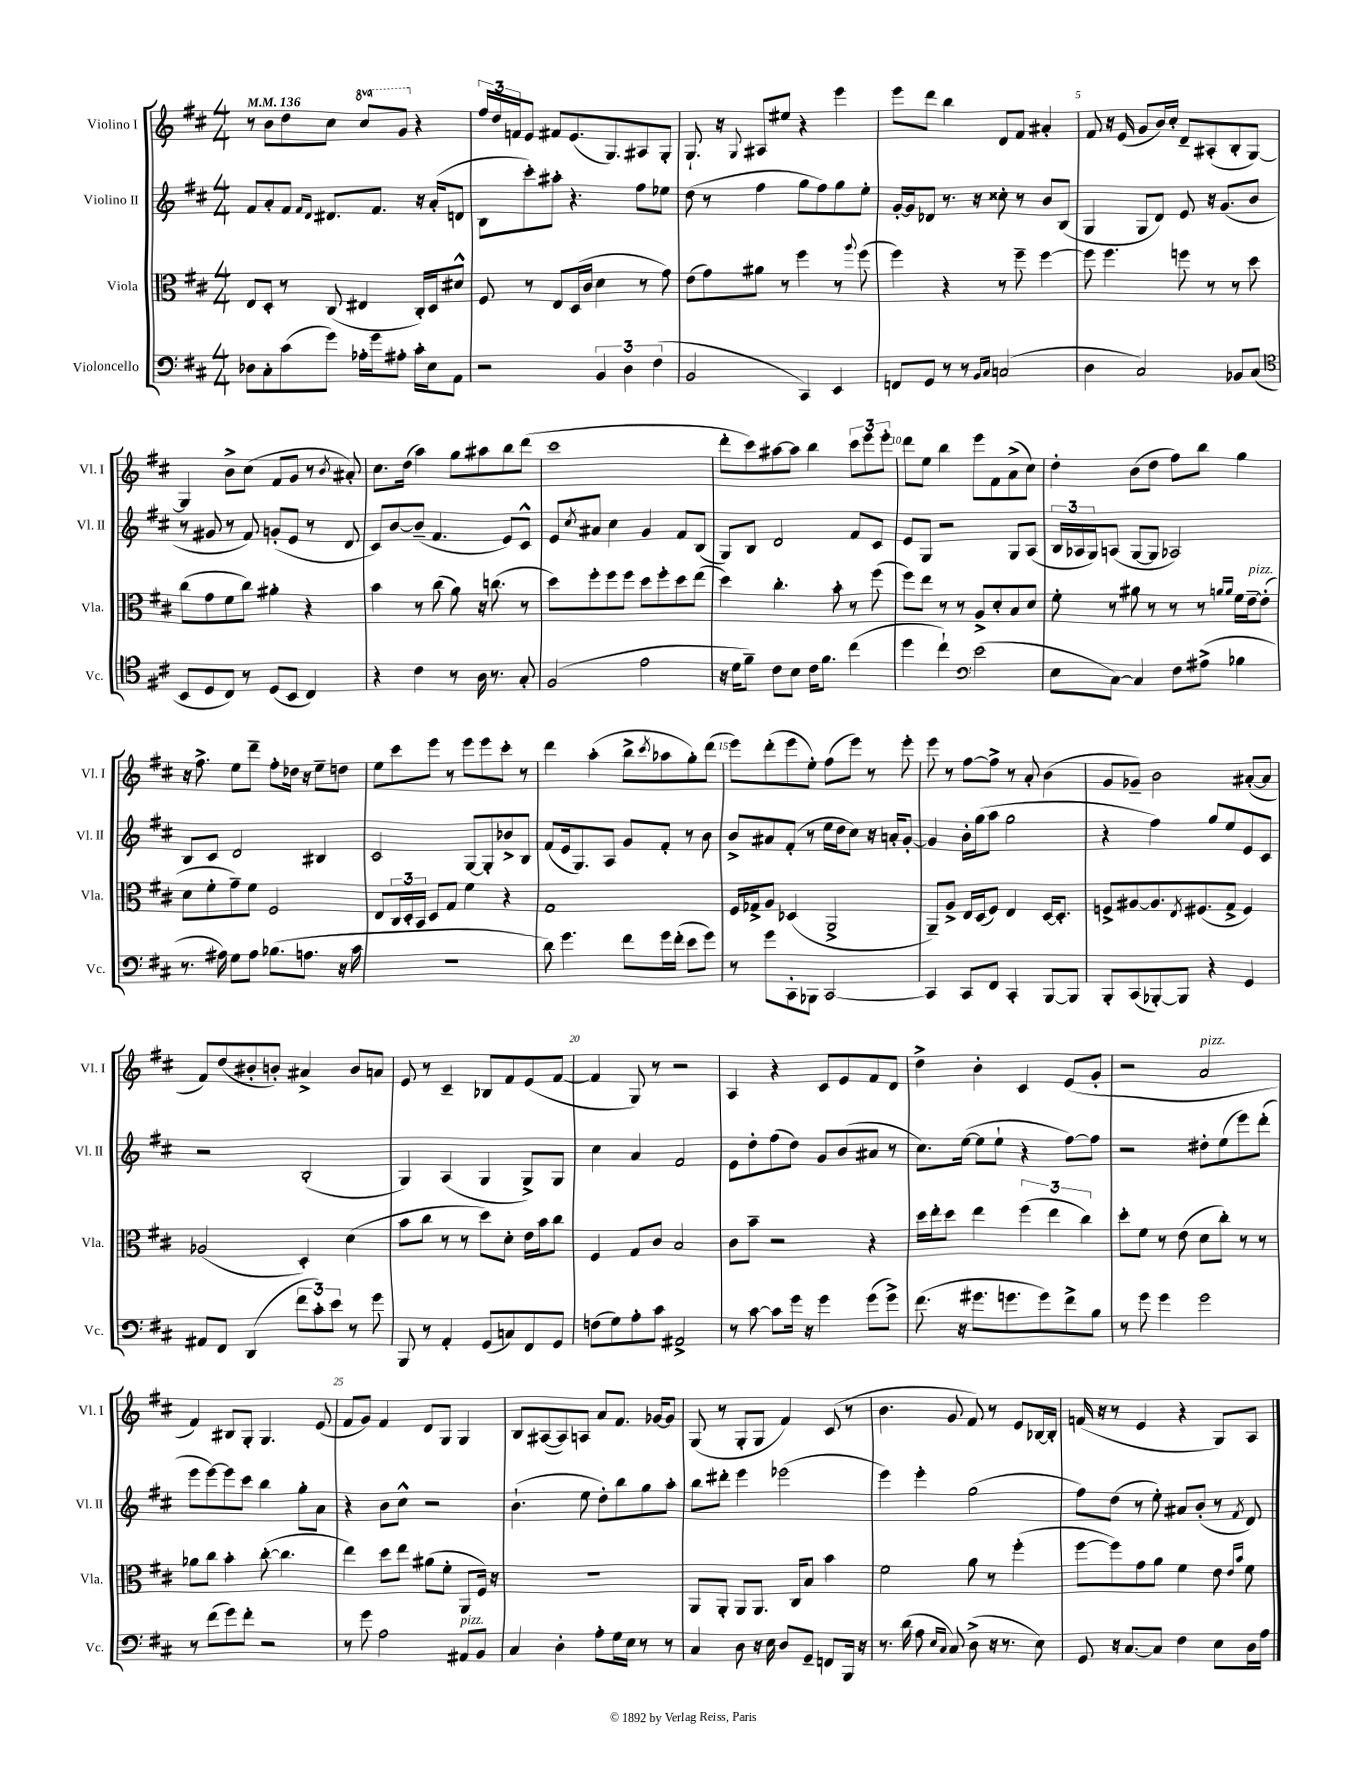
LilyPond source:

<<
\new StaffGroup <<
\new Staff = "s0" \with { instrumentName = "Violino I" shortInstrumentName = "Vl. I" } {
    \clef treble \key d \major \numericTimeSignature \time 4/4 \set Staff.ottavationMarkups = #ottavation-simple-ordinals \tempo 4 = 136
    r8 b'8 d''8 cis''8 \ottava #1 cis'''8 g''8 \ottava #0 r4 |
    \tuplet 3/2 { fis''16 d''16 f'16 } e'8 fis'8 e'8.( g8.) ais8 g8-. |
    g8.-! r16 \appoggiatura { g8 } ais8 eis''8 r4 e'''4 |
    e'''8 d'''8 b''4 d'8 fis'8 ais'4-. |
    fis'8 r16 e'16( g'8 b'16) cis''16-. d'8-- ais8-.( b8-. g8~) |
    g4 b'8-> cis''8( fis'8 g'8 r8 \acciaccatura { b'8 } ais'8-.) |
    cis''8. d''16( a''4) g''8 ais''8 b''8 d'''8( |
    cis'''1 |
    d'''8-. cis'''8) ais''8~ ais''8 b''4 \tuplet 3/2 { cis'''8 e'''8 e'''8-. } |
    d'''8 e''8 b''4 e'''8 fis'8 a'8->( cis''8) |
    d''4-. b'8( d''8 fis''8) b''8 g''4 |
    r16 fis''8.-> e''8 d'''8-- fis''8-. des''16 r16 e''8-- d''8 |
    e''8 cis'''8 e'''8 r8 e'''8 e'''8 cis'''8-. r8 |
    d'''4 a''4-.( b''8-> \acciaccatura { cis'''8 } aes''8 g''8-.) d'''8( |
    e'''8) d'''8-.( e'''8 e''8-.) fis''8( e'''8) r8 e'''8-. |
    e'''8 r8 fis''8~ fis''8-> r8 a'8-. b'4( |
    g'8 ges'8--) b'2 ais'8~-.( ais'8 |
    fis'8) d''8( bis'8-. b'8-.) ais'4-> b'8 a'8 |
    e'8 r8 cis'4-- bes8 fis'8 e'8( fis'8~ |
    fis'4 g8) r8 r2 |
    a4 r4 cis'8 e'8 fis'8 d'8 |
    d''4-> b'4-. cis'4 e'8( g'8-. |
    r2 a'2^\markup { \italic "pizz." } |
    fis'4) bis8 g8-. g4. e'8( |
    fis'8 g'8) fis'4 d'8 g8 g4 |
    b8 ais8~( ais8) a8 a'8 fis'8. ges'16~ ges'8 |
    g8( r8 g8-. g8 fis'4) cis'8( r8 |
    b'4. g'8 fis'8) r8 e'8 bes16~ bes16-. |
    f'16( r16 r8 e'4 r4 g8) a8 \bar "|." |
}
\new Staff = "s1" \with { instrumentName = "Violino II" shortInstrumentName = "Vl. II" } {
    \clef treble \key d \major \numericTimeSignature \time 4/4
    fis'8 a'8-. fis'8 \grace { fis'16 d'16 } dis'8. fis'8. r16 a'16-.( d'8 |
    b8 cis'''8-.) ais''8-. r4. fis''8 ees''8 |
    d''8( r8 fis''4 g''8 fis''8) g''8 e''8-. |
    g'16~-. g'16 des'8 r8. r16 cisis''8-. r8 b'8 b8( |
    g4 g8 d'8) e'8 r16 g'8.( b'8 |
    r8 gis'8 r8 fis'8) g'8-.( e'8 r8 d'8 |
    cis'8) b'8~ b'8--( fis'4. e'8) cis'8-^ |
    e'8 \acciaccatura { cis''8 } ais'8 cis''4 g'4 fis'8 b8( |
    g8) b8 d'2 fis'8 cis'8 |
    e'8 g8 r2 g8 a8( |
    \tuplet 3/2 { b16 aes16 g16) } a8( g8~ g8 aes2) |
    b8 cis'8 d'2 bis4 |
    cis'2 g8~ g8-. bes'8-> b8 |
    fis'8( e'16 g8.) a8 g'8 fis'8-. r8 b'8 |
    b'8-> ais'8 fis'8-.( r8 e''16 d''16 cis''8) r16 a'16-. g'8~-. |
    g'4 b'16-. g''16( a''8 g''2 |
    r4 fis''4) g''8 e''8 e'8 cis'8 |
    r2 b2-.( |
    g4) a4( g4 g8->) g8 |
    cis''4 a'4 fis'2 |
    e'8 d''8-. fis''8( d''8) g'8 b'8( ais'8 r8 |
    cis''8.) e''16~( e''8 e''8-! r4 fis''8~) fis''8 |
    r2 dis''8-. e''8( e'''8) d'''8-.( |
    e'''8 e'''8~) e'''8 cis'''8 b''4 g''8-. a'8 |
    r4 b'8 cis''8-^ r2 |
    b'4.-!( e''8 d''8-.) b''8 g''8 a''8-. |
    b''8 dis'''8-. e'''4 ees'''2( |
    e'''4) e'''4-. g''2( |
    fis''8) d''8( r8 e''8-.) ais'8 b'8-.( r8 \acciaccatura { fis'8 } d'8) \bar "|." |
}
\new Staff = "s2" \with { instrumentName = "Viola" shortInstrumentName = "Vla." } {
    \clef alto \key d \major \numericTimeSignature \time 4/4
    e8 d8-. r8 cis8( eis4 cis16-.) d16 dis'8-^ |
    fis8 r8 e8 d16( cis'16 d'4 r8 g'8) |
    e'8( g'8) ais'8 r8 fis''4 r8 \appoggiatura { a''8 } fis''8( |
    fis''4) r4 r8 fis''8-- fis''4~ |
    fis''8 fis''4. f''8 r8 r8 d''8 |
    cis''8( g'8 fis'8 cis''8) ais'4-. r4 |
    b'4 r8 cis''8( a'8) r16 c''8.( r8 |
    d''8) fis''8-. fis''8 fis''8 d''8 fis''8-. d''8 e''8( |
    d''4) cis''4.-. b'8-. r8 fis''8( |
    fis''8) e''8 r8 r8 a8-> d'8-. b8 d'8 |
    fis'8-. r8 ais'8 r8 r8 r8 \grace { a'16 a'16 } fis'16 e'16~--^\markup { \italic "pizz." } e'8-.( |
    d'8 fis'8-. g'8--) fis'8 fis2 |
    e8 \tuplet 3/2 { cis16 d16-. b,16 } d8 g8 fis'4 r4 |
    g1 |
    fis16 ges16-> a8 des4( a,2-> |
    a,8--) a8-> e16 d16( fis8) e4 d16~ d8.-. |
    f8-> ais8~ ais8. \acciaccatura { e8 } fis8.( g8-> fis4) |
    aes2( d4-.) d'4( |
    b'8 cis''8 r8 r8 d''8) d'8-. e'16 b'16 cis''8 |
    fis4 g8 cis'8 b2 |
    cis'8 b'8-- r2 r4 |
    d''16 e''16-. d''8 e''4 \tuplet 3/2 { fis''4( e''4 cis''4) } |
    d''8-. fis'8 r8 e'8( d'8 cis''8-.) r8 r8 |
    aes'8 cis''8 b'4-. cis''8~-.( cis''4. |
    e''4) d''8 e''8 ais'8( fis'8-. a,8 fis16) r16 |
    R1 |
    a,8 a,8-. a,8 a,8. cis16 b8 b'4 |
    fis'2 a'8 r8 fis''4-.( |
    fis''8~ fis''8) g'8 a'8 fis'4 e'8 \grace { e'16 b'16 } fis'8 \bar "|." |
}
\new Staff = "s3" \with { instrumentName = "Violoncello" shortInstrumentName = "Vc." } {
    \clef bass \key d \major \numericTimeSignature \time 4/4
    des8 cis8-. cis'8( g'8) aes16-. g'16 ais8-. cis'16-. e16 a,8 |
    r2 \tuplet 3/2 { b,4 d4 fis4( } |
    b,2 cis,4) e,4 |
    f,8 g,8 r8 r8 \grace { b,16 cis16 } c2( |
    d4 cis2) bes,8 cis8( |
    \clef tenor b,8 d8 cis8) r8 d8( b,8 cis4) |
    r4 cis'4 r8 a16 r8. g8-. |
    fis2( e'2 |
    r16 d'16 fis'8--) cis'8 b8 cis'16 fis'8. cis''4( |
    d''4 cis''4-!) \clef bass e'2( |
    e8 cis8~) cis4 fis8 ais8->( bes4 |
    r8. ais16) g8 ais8 bes8.( a8. r16 cis'16 |
    r1 |
    d'8) g'4. fis'8 g'16 fis'16-.( e'8 g'8) |
    r8 g'8 cis,8-. bes,,8 cis,2~ |
    cis,4 cis,8 fis,8 cis,4-. b,,8~ b,,8 |
    b,,8-. cis,8( bes,,8~-.) bes,,8 r4 g,4 |
    ais,8 fis,8 d,4( \tuplet 3/2 { fis'8 cis'8-.) e'8 } r8 g'8 |
    b,,8 r8 a,4-. g,8( c8) fis,8 g,8 |
    f8( g8) a8-. cis'8 ais,2-> |
    r8 cis'8~ cis'8 g'16 r16 g'4 g'8( g'8->) |
    fis'8.( r16 gis'8. g'8. g'8) fis'8-> b8 |
    r8 g'8 g'4 g'2 |
    r8 fis'8( g'8) fis'8-. r2 |
    r8 g'8 a2 ais,8^\markup { \italic "pizz." } b,8 |
    cis4 d4-. a8-. g16 e16 r8 r8 |
    cis4 d8 r16 e16 d8 g,8-- f,8 b,,16 r16 |
    r8. d'16( a8 \grace { e16 cis16 } cis8) d8->( r16 r8. e8) |
    g,8 r16 cis8.~ cis8 fis4 e8 d16 a16 \bar "|." |
}
>>
>>
\layout { \context { \Score \override BarNumber.break-visibility = ##(#f #t #t) barNumberVisibility = #(every-nth-bar-number-visible 5) } }
